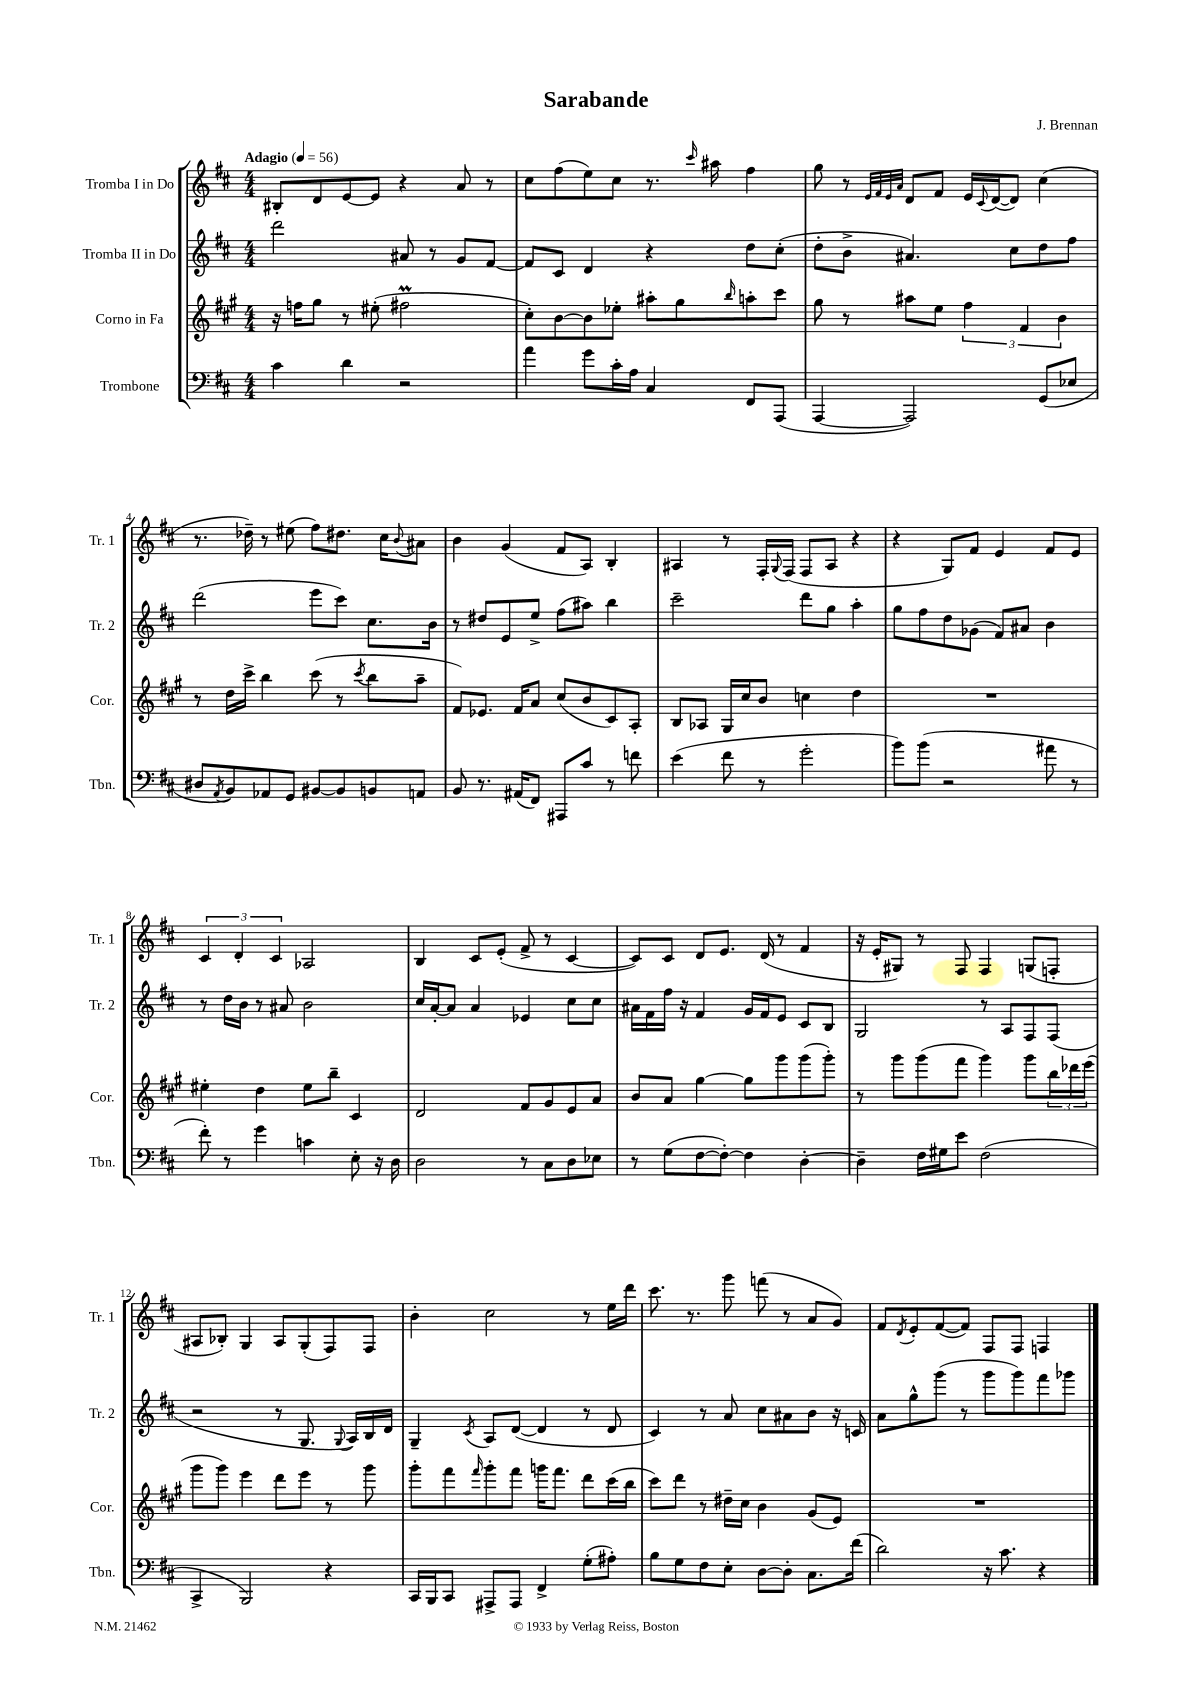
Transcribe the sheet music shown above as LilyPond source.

\header { title = "Sarabande" composer = "J. Brennan" }
<<
\new StaffGroup <<
\new Staff = "s0" \with { instrumentName = "Tromba I in Do" shortInstrumentName = "Tr. 1" } {
    \clef treble \key d \major \numericTimeSignature \time 4/4 \tempo "Adagio" 4 = 56
    bis8-. d'8 e'8~ e'8 r4 a'8 r8 |
    cis''8 fis''8( e''8) cis''8 r8. \grace { cis'''16 } ais''16 fis''4 |
    g''8 r8 \grace { e'32 fis'32 e'32 a'32 } d'8 fis'8 e'16 \appoggiatura { cis'8 } d'16~( d'8) cis''4( |
    r8. des''16--) r8 eis''8( fis''8) dis''8. cis''16 \appoggiatura { b'8 } ais'8 |
    b'4 g'4( fis'8 a8) b4-. |
    ais4 r8 fis16-. \appoggiatura { g8 } fis16( fis8 ais8 r4 |
    r4 g8) fis'8 e'4 fis'8 e'8 |
    \tuplet 3/2 { cis'4 d'4-. cis'4 } aes2 |
    b4 cis'8 e'8-.( fis'8-> r8 cis'4~ |
    cis'8) cis'8 d'8 e'8. d'16( r8 fis'4 |
    r16 e'16-. gis8) r8 fis8 fis4 g8( f8-. |
    ais8 bes8-.) g4 ais8 g8-.( fis8) fis8 |
    b'4-. cis''2 r8 e''16 d'''16 |
    cis'''8. r8. g'''8 f'''8( r8 a'8 g'8) |
    fis'8 \acciaccatura { d'8 } e'8-. fis'8~( fis'8) fis8 fis8 f4 \bar "|." |
}
\new Staff = "s1" \with { instrumentName = "Tromba II in Do" shortInstrumentName = "Tr. 2" } {
    \clef treble \key d \major \numericTimeSignature \time 4/4
    d'''2 ais'8 r8 g'8 fis'8~ |
    fis'8 cis'8 d'4 r4 d''8 cis''8-.( |
    d''8-. b'8-> ais'4.) cis''8 d''8 fis''8 |
    d'''2( e'''8 cis'''8) cis''8. b'16 |
    r8 dis''8 e'8 e''8-> fis''8( ais''8) b''4 |
    cis'''2-- d'''8 g''8 a''4-. |
    g''8 fis''8 d''8 ges'8( fis'8) ais'8 b'4 |
    r8 d''16 b'16 r8 ais'8 b'2 |
    cis''16 a'16~-. a'8 a'4 ees'4 cis''8 cis''8 |
    ais'16 fis'16 fis''16 r16 fis'4 g'16 fis'16 e'8 cis'8 b8 |
    g2 r8 a8 fis8 fis8( |
    r2 r8 g8. \appoggiatura { g8 } a16) b16 d'16 |
    g4-- \acciaccatura { cis'8 } a8 d'8~( d'4 r8 d'8 |
    cis'4) r8 a'8 cis''8 ais'8 b'8 r16 c'16 |
    a'8 g''8-^ g'''8( r8 g'''8 g'''8) fis'''8 ges'''8 \bar "|." |
}
\new Staff = "s2" \with { instrumentName = "Corno in Fa" shortInstrumentName = "Cor." } {
    \clef treble \key a \major \numericTimeSignature \time 4/4
    r16 f''16 gis''8 r8 eis''8-.( fis''2\prall |
    cis''8-.) b'8~ b'8 ees''8-. ais''8-. gis''8 \grace { b''16 } a''8-. cis'''8 |
    gis''8 r8 ais''8 e''8 \tuplet 3/2 { fis''4 fis'4 b'4 } |
    r8 d''16 cis'''16-> b''4 cis'''8( r8 \acciaccatura { cis'''8 } b''8 a''8-- |
    fis'8) ees'8. fis'16 a'8 cis''8( b'8 cis'8) a8-. |
    b8 aes8 gis16 cis''16 b'8 c''4 d''4 |
    R1 |
    eis''4-. d''4 eis''8 b''8-- cis'4 |
    d'2 fis'8 gis'8 e'8 a'8 |
    b'8 a'8 gis''4~ gis''8 gis'''8 gis'''8( gis'''8-.) |
    r8 gis'''8 gis'''8( fis'''8 gis'''4) gis'''8 \tuplet 3/2 { b''16 des'''16 e'''16( } |
    gis'''8 gis'''8) e'''4 d'''8 e'''8 r8 gis'''8 |
    gis'''8-. fis'''8 \grace { fis'''16 } gis'''8-. fis'''8 g'''16 fis'''8. d'''8 cis'''16( b''16 |
    cis'''8) d'''8 r8 dis''16-- cis''16 b'4 gis'8( e'8) |
    R1 \bar "|." |
}
\new Staff = "s3" \with { instrumentName = "Trombone" shortInstrumentName = "Tbn." } {
    \clef bass \key d \major \numericTimeSignature \time 4/4
    cis'4 d'4 r2 |
    a'4 g'8 cis'16-. a16 cis4 fis,8 a,,8( |
    a,,4~ a,,2) g,8( ees8 |
    dis8 \acciaccatura { a,8 } b,8) aes,8 g,8 bis,8~ bis,8 b,8 a,8 |
    b,8 r8. ais,16( fis,8) ais,,8 cis'8 r8 f'8 |
    e'4( fis'8 r8 g'2-. |
    b'8) b'8( r2 ais'8 r8 |
    fis'8-.) r8 g'4 c'4 e8-. r16 d16 |
    d2 r8 cis8 d8 ees8 |
    r8 g8( fis8~ fis8~-.) fis4 d4~-. |
    d4-- fis16 gis16 e'8 fis2( |
    cis,4-> b,,2) r4 |
    cis,16 b,,16 cis,8 ais,,8-> ais,,8 fis,4-> g8-.( ais8-.) |
    b8 g8 fis8 e8-. d8~ d8-. cis8. fis'16( |
    d'2) r16 cis'8. r4 \bar "|." |
}
>>
>>
